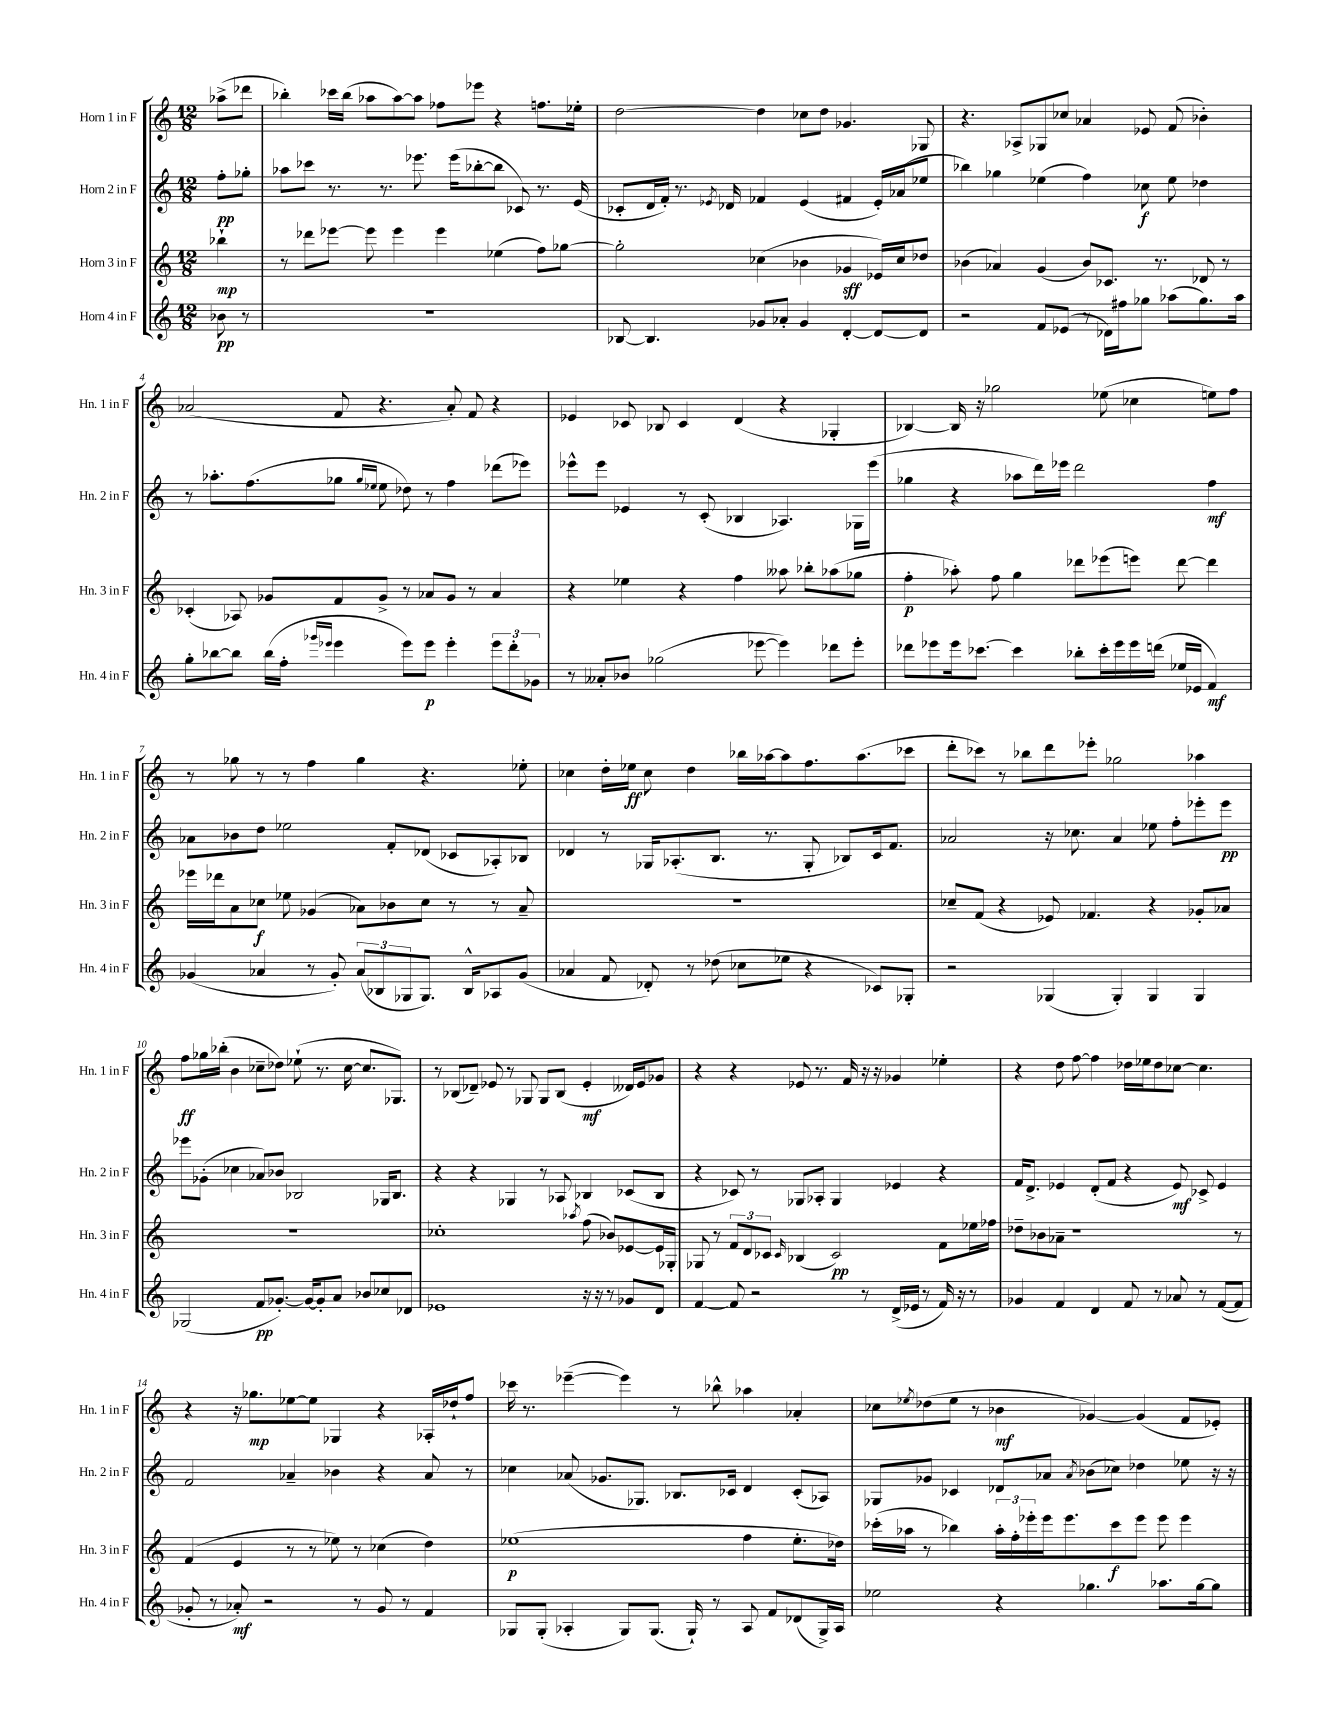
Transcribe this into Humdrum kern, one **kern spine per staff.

**kern	**dynam	**kern	**dynam	**kern	**dynam	**kern	**dynam
*part4	*part4	*part3	*part3	*part2	*part2	*part1	*part1
*staff4	*staff4	*staff3	*staff3	*staff2	*staff2	*staff1	*staff1
*I"Horn 4 in F	*	*I"Horn 3 in F	*	*I"Horn 2 in F	*	*I"Horn 1 in F	*
*I'Hn. 4 in F	*	*I'Hn. 3 in F	*	*I'Hn. 2 in F	*	*I'Hn. 1 in F	*
*clefG2	*	*clefG2	*	*clefG2	*	*clefG2	*
*k[]	*	*k[]	*	*k[]	*	*k[]	*
*M12/8	*	*M12/8	*	*M12/8	*	*M12/8	*
=	=	=	=	=	=	=	=
8b-X\	pp	4bb-X`\	mp	8ff'\L	pp	(8aa-X^\L	.
8r	.	.	.	8gg-X'\J	.	8ddd-X\J	.
=1	=1	=1	=1	=1	=1	=1	=1
1.r	.	8r	.	8aa-X\L	.	4bb-X'\)	.
.	.	8ddd-X\L	.	8ccc-X\J	.	.	.
.	.	[8eee-X\J	.	8.r	.	16ccc-X\LL	.
.	.	.	.	.	.	(16bb-\JJ	.
.	.	8eee-\]	.	.	.	8aa-X\L	.
.	.	.	.	8.r	.	.	.
.	.	4eee-\	.	.	.	[8aa-\)	.
.	.	.	.	8.eee-X\	.	8aa-\J]	.
.	.	4eee-\	.	.	.	8ff-X\L	.
.	.	.	.	(16eee-\KL	.	.	.
.	.	.	.	[8bb-X'\	.	8eee-X\J	.
.	.	(4ee-X\	.	8bb-\J]	.	4r	.
.	.	.	.	8c-X/)	.	.	.
.	.	8ff\L)	.	8.r	.	8.ffn\L	.
.	.	[8gg-X\J	.	.	.	.	.
.	.	.	.	(16e/	.	16ee-X'\Jk	.
=2	=2	=2	=2	=2	=2	=2	=2
[8B-X/	.	2gg-'\]	.	8c-X'/L	.	[2dd\	.
4.B-/]	.	.	.	16d/L	.	.	.
.	.	.	.	16f'/JJ)	.	.	.
.	.	.	.	8.r	.	.	.
.	.	.	.	8qe-X/	.	.	.
.	.	.	.	16d-X/	.	.	.
8g-X/L	.	(4cc-X\	.	4f-X/	.	4dd\]	.
8a-X'/J	.	.	.	.	.	.	.
4g-/	.	4b-X\	.	(4e-/	.	8cc-X\L	.
.	.	.	.	.	.	8dd\J	.
[4d'/	.	4g-X/	sff	4f#X/	.	4.g-X/	.
8d/L_	.	16e-X/LL)	.	16e-'/LL)	.	.	.
.	.	16cc-/J	.	(16a-X/J	.	.	.
8d/J]	.	8dd-X/J	.	8ee-X/J	.	8G-X/	.
=3	=3	=3	=3	=3	=3	=3	=3
2r	.	(4b-X\	.	4bb-X\)	.	4.r	.
.	.	4a-X/)	.	4gg-X\	.	.	.
.	.	.	.	.	.	8A-X^/L	.
8f/L	.	(4g/	.	(4ee-X\	.	8G-X/	.
(8e-X/J	.	.	.	.	.	8cc-X/J	.
8r	.	8b-/L)	.	4ff\)	.	4a-X/	.
16d-X\LL)	.	8.c-X/J	.	.	.	.	.
16ff#X\J	.	.	.	.	.	.	.
8gg-X\J	.	.	.	8cc-X\	f	8e-X/	.
.	.	8.r	.	.	.	.	.
(8aa-X\L	.	.	.	8ee-\	.	(8f/	.
8.gg-\)	.	8d-X/	.	4dd-X\	.	4b-X'\)	.
.	.	8r	.	.	.	.	.
16aa-\Jk	.	.	.	.	.	.	.
!!LO:LB:g=z
=4	=4	=4	=4	=4	=4	=4	=4
8gg'\L	.	(4c-X'/	.	8r	.	(2a-X/	.
[8bb-X\	.	.	.	8.aa-X'\L	.	.	.
8bb-\J]	.	8A-X/)	.	.	.	.	.
.	.	.	.	(8.ff\	.	.	.
(16bb-\LL	.	8g-X/L	.	.	.	.	.
16ff'\JJ	.	.	.	.	.	.	.
16qqggg-X/LL	.	.	.	.	.	.	.
16qqeee-X/JJ	.	.	.	.	.	.	.
4eee-\	.	8f/	.	8gg-X\J	.	8f/	.
.	.	.	.	16qqgg-/LL	.	.	.
.	.	.	.	16qqee-X/JJ	.	.	.
.	.	8g-^/J	.	8ee-\	.	4.r	.
8eee-\L)	.	8r	.	8dd-X\)	.	.	.
8eee-\J	p	8a-X/L	.	8r	.	.	.
4eee-'\	.	8g-/J	.	4ff\	.	8a-'/)	.
.	.	8r	.	.	.	8f/	.
12eee-\L	.	4a-/	.	(8ddd-X\L	.	4r	.
12ddd'\	.	.	.	.	.	.	.
.	.	.	.	8eee-X\J)	.	.	.
12g-X\J	.	.	.	.	.	.	.
=5	=5	=5	=5	=5	=5	=5	=5
8r	.	4r	.	8eee-X^^\L	.	4e-X/	.
8a--X'/L	.	.	.	8eee-\J	.	.	.
8b-X/J	.	4ee-X\	.	4e-X/	.	8c-X/	.
(2gg-X\	.	.	.	.	.	8B-X/	.
.	.	4r	.	8r	.	4c-/	.
.	.	.	.	(8c'/	.	.	.
.	.	4ff\	.	4B-X/	.	(4d/	.
[8eee-X\	.	.	.	.	.	.	.
4eee-\])	.	8aa--X\	.	4.A-X/)	.	4r	.
.	.	8bb-X'\L	.	.	.	.	.
8ddd-X\L	.	(8aa-X\	.	.	.	4G-X'/	.
8eee-'\J	.	8gg-X\J	.	16G-X\LL	.	.	.
.	.	.	.	(16eee-\JJ	.	.	.
=6	=6	=6	=6	=6	=6	=6	=6
8ddd-X\L	.	4ff'\	p	4gg-X\	.	[4B-X/)	.
8eee-X\	.	.	.	.	.	.	.
16eee-\k	.	8aa-X'\)	.	4r	.	16B-/]	.
[8.ccc-X\J	.	.	.	.	.	16r	.
.	.	8ff\	.	.	.	2gg-X\	.
4ccc-\]	.	4gg\	.	8aa-X\L	.	.	.
.	.	.	.	16ddd\L)	.	.	.
.	.	.	.	16eee-X\JJ	.	.	.
8bb-X'\L	.	8ddd-X\L	.	2ddd\	.	.	.
16ccc-'\L	.	(8eee-X\	.	.	.	(8ee-X\	.
16eee-\	.	.	.	.	.	.	.
16eee-\	.	8eeen\J)	.	.	.	4cc-X\	.
(16dddn\JJ	.	.	.	.	.	.	.
16ee-X/LL	.	[8ddd-\	.	.	.	.	.
16e-X/JJ	.	.	.	.	.	.	.
4f/)	mf	4ddd-\]	.	4ff\	mf	8een\L)	.
.	.	.	.	.	.	8ff\J	.
!!LO:LB:g=z
=7	=7	=7	=7	=7	=7	=7	=7
(4g-X/	.	16eee-X\LL	.	8a-X\L	.	8r	.
.	.	16ddd-X\J	.	.	.	.	.
.	.	8a\	.	8b-X\	.	8gg-X\	.
4a-X/	.	8cc-X\J	f	8dd\J	.	8r	.
.	.	8ee-X\	.	2ee-X\	.	8r	.
8r	.	(4g-X/	.	.	.	4ff\	.
8g-'/)	.	.	.	.	.	.	.
(12a-/L	.	8a-X\L)	.	.	.	4gg-\	.
12B-X/	.	.	.	.	.	.	.
.	.	8b-X\	.	8f'/L	.	.	.
12G-X/	.	.	.	.	.	.	.
8.G-/J)	.	8cc-\J	.	(8d-X/J	.	4.r	.
.	.	8r	.	8c-X/L	.	.	.
16B-^^/KL	.	.	.	.	.	.	.
8A-X/	.	8r	.	8A-X'/)	.	.	.
(8g-/J	.	8a-~/	.	8B-X/J	.	8ee-X'\	.
=8	=8	=8	=8	=8	=8	=8	=8
4a-X/	.	1.r	.	4d-X/	.	4cc-X\	.
8f/	.	.	.	8r	.	16dd'\LL	.
.	.	.	.	.	.	16ee-X\JJ	ff
8d-X'/)	.	.	.	16G-X/KL	.	8cc-\	.
.	.	.	.	(8.A-X'/	.	.	.
8r	.	.	.	.	.	4dd\	.
(8dd-X\	.	.	.	8.B/J	.	.	.
8cc-X\L	.	.	.	.	.	16bb-X\LL	.
.	.	.	.	8.r	.	[16aa-X\J	.
8ee-X\J	.	.	.	.	.	8aa-\]	.
4r	.	.	.	8G-'/	.	8.ff\	.
.	.	.	.	8B-X/L)	.	.	.
.	.	.	.	.	.	(8.aa-\	.
8c-X/L)	.	.	.	16c/k	.	.	.
.	.	.	.	8.f/J	.	.	.
8G-X'/J	.	.	.	.	.	8ccc-X\J	.
=9	=9	=9	=9	=9	=9	=9	=9
2r	.	8cc-X~/L	.	2a-X/	.	8ddd'\L	.
.	.	(8f/J	.	.	.	8ccc-X\J)	.
.	.	4r	.	.	.	8r	.
.	.	.	.	.	.	8bb-X\L	.
(4G-X/	.	8e-X/)	.	16r	.	8ddd\	.
.	.	.	.	8.cc-X\	.	.	.
.	.	4.f-X/	.	.	.	8eee-X'\J	.
4G-'/)	.	.	.	4a-/	.	2gg-X\	.
4G-/	.	4r	.	8ee-X\	.	.	.
.	.	.	.	8ff'\L	.	.	.
4G-/	.	8g-X'/L	.	8eee-X'\	.	4aa-X\	.
.	.	8a-X/J	.	8eee-\J	pp	.	.
!!LO:LB:g=z
=10	=10	=10	=10	=10	=10	=10	=10
(2G-X/	.	1.r	.	8eee-X\L	.	8ff\L	ff
.	.	.	.	(8g-X'\J	.	16gg-X\L	.
.	.	.	.	.	.	(16bb-X'\JJ	.
.	.	.	.	4cc-X\	.	4b\	.
8f/L	pp	.	.	8a-X/L)	.	8cc-X~\L	.
[8.g-X'/J)	.	.	.	8b-X/J	.	8dd-X\J)	.
.	.	.	.	2B-X/	.	(8ee-X`\	.
16g-/KL_	.	.	.	.	.	.	.
8g-'/]	.	.	.	.	.	8.r	.
8a/J	.	.	.	.	.	.	.
.	.	.	.	.	.	[16cc-\	.
8b-X/L	.	.	.	.	.	8.cc-/L]	.
8cc-X/	.	.	.	16G-X/KL	.	.	.
.	.	.	.	8.B-/J	.	8.G-X/J)	.
8d-X/J	.	.	.	.	.	.	.
=11	=11	=11	=11	=11	=11	=11	=11
1e-X	.	1cc-X'	.	4r	.	8r	.
.	.	.	.	.	.	(8B-X/L	.
.	.	.	.	4r	.	8d-X~/J)	.
.	.	.	.	.	.	8e-X/	.
.	.	.	.	4G-X/	.	8r	.
.	.	.	.	.	.	8G-X/	.
.	.	.	.	8r	.	8G-/L	.
.	.	.	.	8A-X/	.	(8B-/J	.
.	.	8qaa-X/	.	.	.	.	.
16r	.	(8ff\	.	4B-X/	.	4e-'/	mf
16r	.	.	.	.	.	.	.
8r	.	8b-X/L)	.	.	.	.	.
8g-X/L	.	[8e-X/	.	(8c-X/L	.	16d--X/LL)	.
.	.	.	.	.	.	16e-/J	.
8d/J	.	16e-/L]	.	8B-/J	.	8g-X/J	.
.	.	16G-X'/JJ	.	.	.	.	.
=12	=12	=12	=12	=12	=12	=12	=12
[4f/	.	8G-X/	.	4r	.	4r	.
.	.	8r	.	.	.	.	.
8f/]	.	12f/L	.	8c-X/)	.	4r	.
.	.	12d/	.	.	.	.	.
2r	.	.	.	8r	.	.	.
.	.	12c-X/J	.	.	.	.	.
.	.	16qqc-/	.	.	.	.	.
.	.	(4B-X/	.	8G-X/L	.	8e-X/	.
.	.	.	.	8A-X'/J	.	8.r	.
.	.	2c-/)	pp	4G-/	.	.	.
.	.	.	.	.	.	16f/	.
8r	.	.	.	.	.	16r	.
.	.	.	.	.	.	16r	.
(16d^/LL	.	.	.	4e-X/	.	4g-X/	.
16e-X/JJ	.	.	.	.	.	.	.
8r	.	.	.	.	.	.	.
16f/)	.	8f\L	.	4r	.	4ee-X'\	.
16r	.	.	.	.	.	.	.
8r	.	16ee-X\L	.	.	.	.	.
.	.	16ff-X\JJ	.	.	.	.	.
=13	=13	=13	=13	=13	=13	=13	=13
4g-X/	.	8dd-X~\L	.	16f/KL	.	4r	.
.	.	.	.	8.d^/J	.	.	.
.	.	8b-X\	.	.	.	.	.
4f/	.	8a-X~\J	.	4e-X/	.	8dd\	.
.	.	1r	.	.	.	[8ff\	.
4d/	.	.	.	(8d'/L	.	4ff\]	.
.	.	.	.	8f/J	.	.	.
8f/	.	.	.	4r	.	16dd-X\LL	.
.	.	.	.	.	.	16ee-X\J	.
8r	.	.	.	.	.	8dd-\	.
8a-X/	.	.	.	8e-/)	mf	[8cc-X\J	.
8r	.	.	.	8c-X^/	.	4.cc-\]	.
([8f/L	.	.	.	4e-/	.	.	.
8f/J]	.	8r	.	.	.	.	.
!!LO:LB:g=z
=14	=14	=14	=14	=14	=14	=14	=14
8g-X'/	.	(4f/	.	2f/	.	4r	.
8r	.	.	.	.	.	.	.
8a-X'/)	mf	4e/	.	.	.	16r	.
.	.	.	.	.	.	8.gg-X\L	mp
2r	.	.	.	.	.	.	.
.	.	8r	.	4a-X~/	.	[8ee-X\	.
.	.	8r	.	.	.	8ee-\J]	.
.	.	8ee-X\)	.	4b-X\	.	4G-X/	.
8r	.	8r	.	.	.	.	.
8g-/	.	(4cc-X\	.	4r	.	4r	.
8r	.	.	.	.	.	.	.
4f/	.	4dd\)	.	8a-/	.	16A-X'/LL	.
.	.	.	.	.	.	16dd-X`/J	.
.	.	.	.	8r	.	8ff/J	.
=15	=15	=15	=15	=15	=15	=15	=15
8G-X/L	.	(1ee-X	p	4cc-X\	.	16ccc-X\	.
.	.	.	.	.	.	8.r	.
(8G-'/J	.	.	.	.	.	.	.
4A-X'/	.	.	.	(8a-X/	.	([4eee-X~\	.
.	.	.	.	8.g-X/L	.	.	.
8G-/L)	.	.	.	.	.	4eee-\])	.
.	.	.	.	8.G-X/J)	.	.	.
(8.G-/J	.	.	.	.	.	.	.
.	.	.	.	8.B-X/L	.	8r	.
16G-`/)	.	.	.	.	.	.	.
8r	.	.	.	.	.	8bb-X^^\	.
.	.	.	.	16c-X/Jk	.	.	.
8A-/	.	4ff\	.	4d/	.	4aa-X\	.
8f/L	.	.	.	.	.	.	.
(8d-X/	.	8.ee-'\L	.	(8c-'/L	.	4a-X'/	.
16G-^/L)	.	.	.	8A-X/J)	.	.	.
16A-/JJ	.	16dd-X\Jk)	.	.	.	.	.
=16	=16	=16	=16	=16	=16	=16	=16
2ee-X\	.	(16ccc-X'\LL	.	8G-X/L	.	8cc-X\L	.
.	.	16aa-X\JJ	.	.	.	.	.
.	.	.	.	.	.	8qee-X/	.
.	.	8r	.	8g-X/J	.	(8dd-X\	.
.	.	4bb-X\)	.	4c-X/	.	8ee-\J	.
.	.	.	.	.	.	8r	.
4r	.	24aa-'\LL	.	8d-X/L	.	4b-X\	mf
.	.	24ff'\	.	.	.	.	.
.	.	24eee-X'\	.	.	.	.	.
.	.	16eee-\J	.	8a-X/J	.	.	.
.	.	8.eee-\	.	.	.	.	.
.	.	.	.	8qa-/	.	.	.
4.gg-X\	.	.	.	(8b-X\L	.	[4g-X/)	.
.	.	8ccc-\	f	8cc-X\J)	.	.	.
.	.	8eee-\J	.	4dd-X\	.	(4g-/]	.
8.aa-X\L	.	8eee-\	.	.	.	.	.
.	.	4eee-\	.	8ee-X\	.	8f/L	.
[16gg-\k	.	.	.	.	.	.	.
8gg-\J]	.	.	.	16r	.	8e-X'/J)	.
.	.	.	.	16r	.	.	.
==	==	==	==	==	==	==	==
*-	*-	*-	*-	*-	*-	*-	*-
